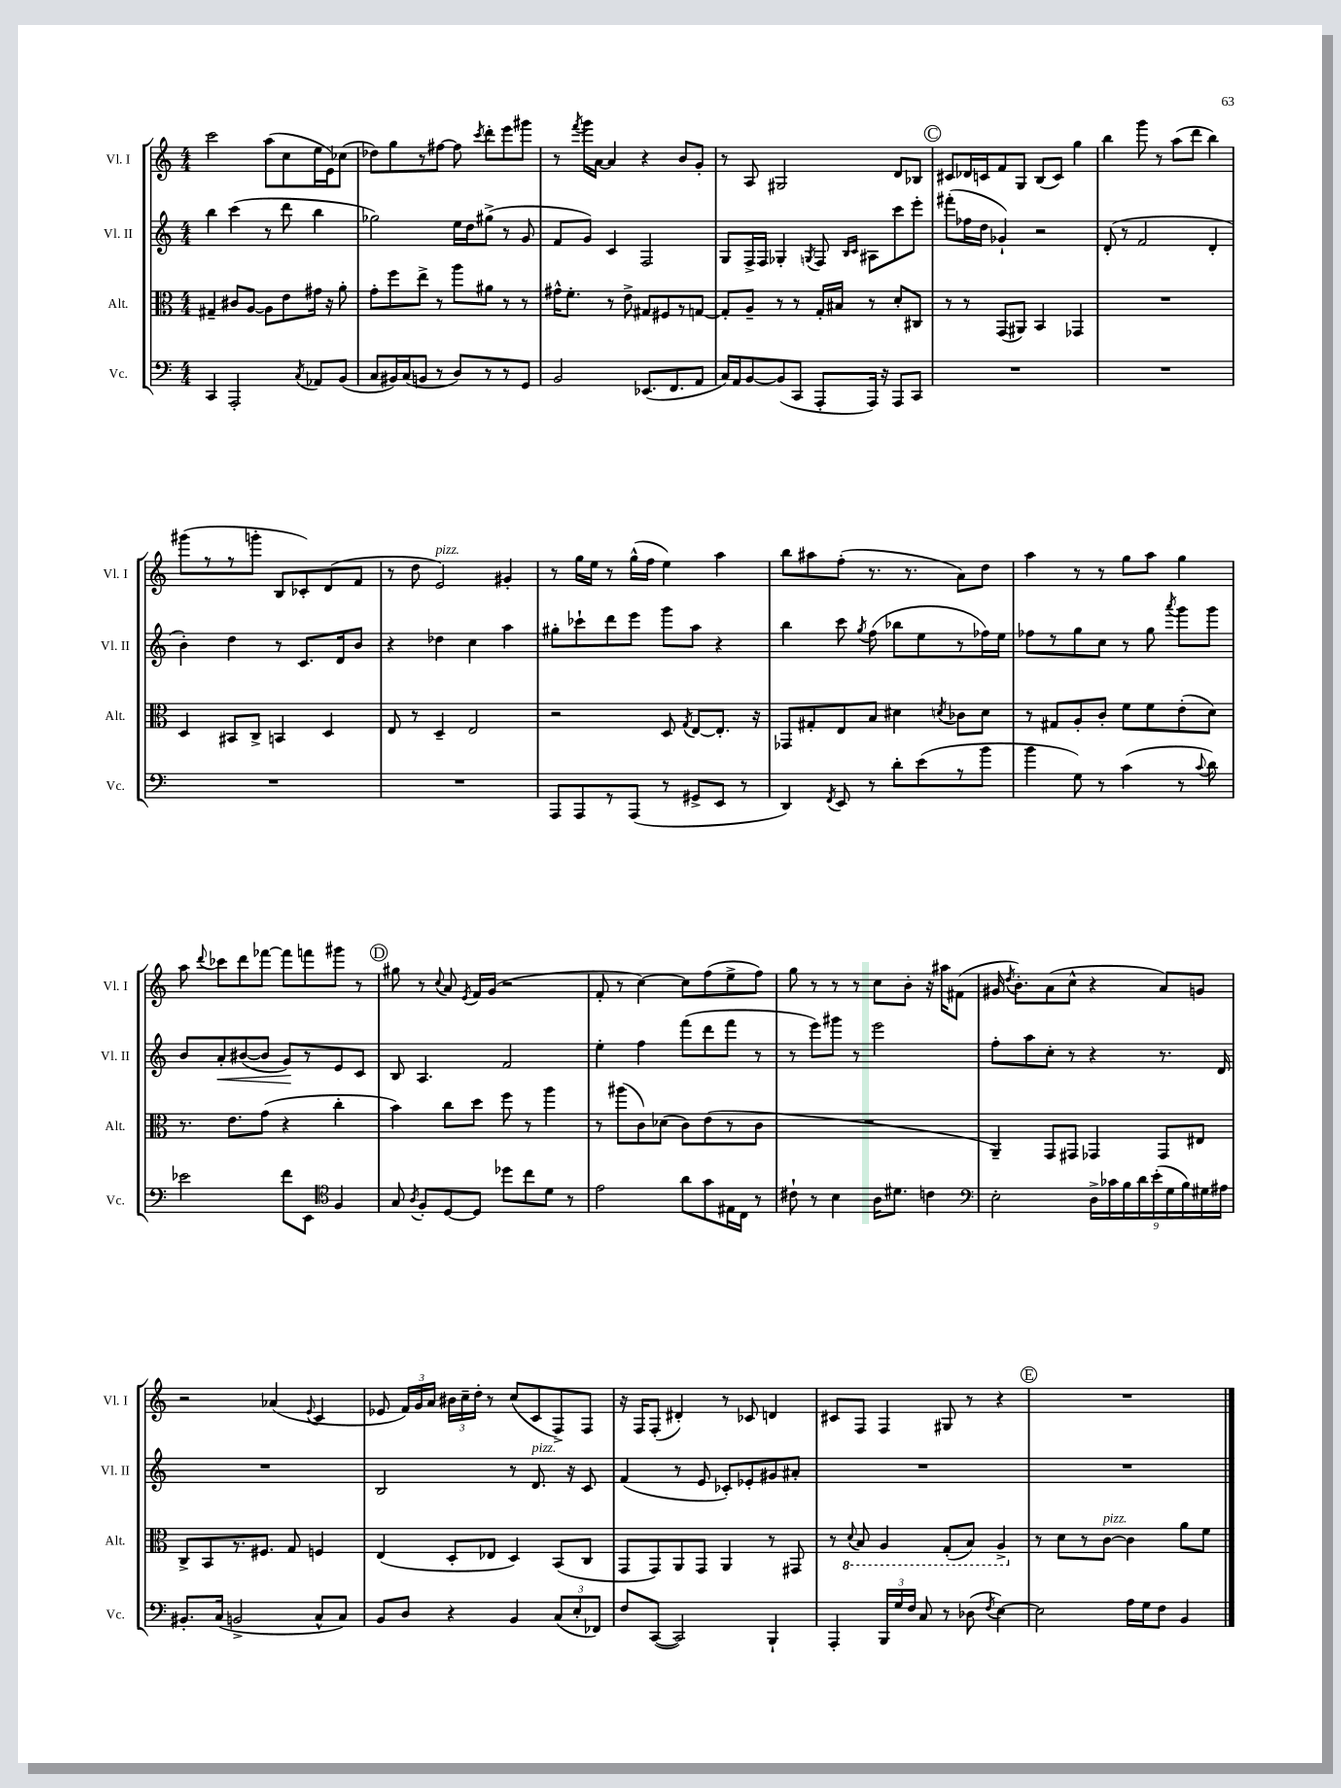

**kern	**kern	**kern	**kern
*staff4	*staff3	*staff2	*staff1
*clefF4	*clefC3	*clefG2	*clefG2
*k[]	*k[]	*k[]	*k[]
*M4/4	*M4/4	*M4/4	*M4/4
4CC	4G#~	4bb	2ccc
2AAA'	8c#	(4ccc	.
.	[8A	.	.
.	8A]	8r	(8aa
.	8e	8ddd	8cc
8qC	.	.	.
8AA-	16g#	4bb	16ee
.	16r	.	16e)
(8BB	8a'	.	(8cc-
=	=	=	=
8C	8g'	2gg-)	8dd-)
16BB#)	8ff	.	8gg
(16C	.	.	.
8BB	8ee^	.	8r
8r	8r	.	[8ff#
8D)	8aa	16ee	8ff#]
.	.	16dd	.
.	.	.	8qccc
8r	8a#	(8gg#^	8ddd'
8r	8r	8r	8eee
8GG	8r	8g	8ggg#
=	=	=	=
2BB	16g#^^	8f	8r
.	8.f'	.	.
.	.	.	8qfff
.	.	8g)	16ggg
.	.	.	[16a
.	8r	4c	4a]
.	8e^	.	.
(8.EE-	8G#	2F	4r
.	8F#	.	.
8.FF	.	.	.
.	8r	.	8b
8AA	[8G	.	8g'
=	=	=	=
16C)	8G']	8G	8r
16AA	.	.	.
[8BB	8A~	16F^	8A
.	.	16F	.
(8BB]	8r	4G-'	2G#
8CC	8r	.	.
.	.	8qG	.
8AAA'	16G'	8F	.
.	16B#	.	.
.	.	16qqB	.
.	.	16qqc	.
16AAA)	8r	8A#	.
16r	.	.	.
8AAA	8d'	8ccc	8d
8CC	8C#	8eee'	8B-
=	=	=	=
1r	8r	(8fff#'	8c#
.	8r	16ff-	16d-
.	.	16dd	16c
.	(8GG	4g-`)	8f
.	8AA#)	.	8G
.	4BB	2r	(8B
.	.	.	8c)
.	4GG-	.	4gg
=	=	=	=
1r	1r	(8d'	4bb
.	.	8r	.
.	.	2f	8ggg
.	.	.	8r
.	.	.	(8aa
.	.	.	8ddd
.	.	4d'	4bb)
=	=	=	=
1r	4D	4b')	(8ggg#
.	.	.	8r
.	8BB#	4dd	8r
.	8C^	.	8ggg'
.	4BB	8r	8B
.	.	8.c	8c-')
.	4D	.	(8d
.	.	16d	.
.	.	8b	8f
=	=	=	=
1r	8E	4r	8r
.	8r	.	8dd
.	4D~	4dd-	2e)
.	2E	4cc	.
.	.	4aa	4g#'
=	=	=	=
8AAA	2r	8gg#'	8r
8AAA	.	8ccc-`	16gg
.	.	.	16ee
8r	.	8ddd	8r
(8AAA	.	8eee	(16gg^^
.	.	.	16ff
8r	8D	8ggg	4ee)
.	8qG	.	.
8GG#^	[8E	8aa	.
8EE	8.E']	4r	4aa
8r	.	.	.
.	16r	.	.
=	=	=	=
4DD)	8GG-	4bb	8bb
.	8G#'	.	8aa#
8qFF	.	.	.
8EE	8E	8ccc	(8ff'
.	.	8qgg	.
8r	8B	(8ff	8.r
8d'	4d#	8bb-	.
.	.	.	8.r
(8e	.	8ee	.
.	8qd	.	.
8r	8c-	8r	8a)
8b	8d	16ff-)	8dd
.	.	16ee	.
=	=	=	=
4b	8r	8ff-	4aa
.	8G#	8r	.
8G)	8A'	8gg	8r
8r	8c'	8cc	8r
(4c	8f	8r	8gg
.	8f	8gg	8aa
.	.	8qaaa	.
8r	(8e'	8ggg	4gg
8qqc	.	.	.
8d)	8d)	8ggg	.
=	=	=	=
2e-	8.r	8b	8aa
.	.	.	8qqddd
.	.	8a'	8ccc-
.	8.e	.	.
.	.	([8b#	8ddd
.	(8g	8b#]	[8fff-
8f	4r	8g)	8fff-]
8EE	.	8r	8fff
*clefC4	*	*	*
4F	4cc'	8e	8ggg#
.	.	8c	8r
=	=	=	=
8G	4b)	8B	8gg#
8qA	.	.	.
8F'	.	4.A	8r
.	.	.	8qqcc
[8D	8cc	.	8a
.	.	.	8qe
8D]	8dd	.	16f
.	.	.	(16g
8dd-	8ff	2f	2r
8cc	8r	.	.
8d	4aa	.	.
8r	.	.	.
=	=	=	=
2e	8r	4ee'	8f'
.	(8aa#	.	8r
.	8c)	4ff	[4cc)
.	(8d-	.	.
8a	8c)	(8fff	8cc]
8g	(8e	8ddd	(8ff
16E#	8r	8fff	8ee^
16C	.	.	.
8r	8c	8r	8ff)
=	=	=	=
8c#`	1r	8r	8gg
8r	.	8eee)	8r
4B	.	8ggg#	8r
.	.	8r	8r
16A	.	2eee	8cc
8.d#	.	.	.
.	.	.	8b'
4c	.	.	16r
.	.	.	16aa#
.	.	.	(8f#
=	=	=	=
*clefF4	*	*	*
2E'	4AA~)	8ff'	16g#
.	.	.	8qdd
.	.	.	8.b')
.	.	8aa	.
.	8GG	8cc'	(8a
.	8GG#	8r	8cc^^
18D^	4GG-	4r	4r
18c-	.	.	.
18B	.	.	.
18d	.	.	.
(18e'	.	.	.
.	8GG-	8.r	8a)
18G	.	.	.
18B)	.	.	.
.	8E#	.	8g
18G#	.	.	.
.	.	16d	.
18A#	.	.	.
=	=	=	=
8.BB#'	8C^	1r	2r
.	8BB	.	.
(16C	.	.	.
2BB^	8.r	.	.
.	8.F#	.	.
.	.	.	(4a-
.	8G	.	.
.	.	.	8qqe
8C^^	4F	.	4c
8C)	.	.	.
=	=	=	=
8BB	(4E	2B	8e-
8D	.	.	24f)
.	.	.	24g
.	.	.	24a
4r	8D'	.	24b#
.	.	.	24cc~
.	.	.	24dd'
.	8E-	.	8r
4BB	4D)	8r	(8cc
.	.	8.d	8c
(12C	(8BB	.	8F^)
.	.	16r	.
12E'	.	.	.
.	8C	8c	8F
12FF-)	.	.	.
=	=	=	=
8F	8GG	(4f	16r
.	.	.	16F
([8CC	8GG)	.	(8F'
2CC])	8AA	8r	4d#')
.	8GG	8e	.
.	4AA	8c-')	8r
.	.	8e-'	8c-
4BBB`	8r	8g#	4d
.	8GG#	8a#'	.
=	=	=	=
4AAA'	8r	1r	8c#
.	8qqD	.	.
.	8BB	.	8F
24BBB	4AA	.	4F
24G	.	.	.
24F	.	.	.
8C	.	.	.
8r	(8GG'	.	8G#
(8D-	8BB)	.	8r
8qF	.	.	.
[4E)	4AA^	.	4r
=	=	=	=
2E]	8r	1r	1r
.	8d	.	.
.	8r	.	.
.	[8c	.	.
16A	4c]	.	.
16G	.	.	.
8F	.	.	.
4BB	8a	.	.
.	8f	.	.
==	==	==	==
*-	*-	*-	*-
